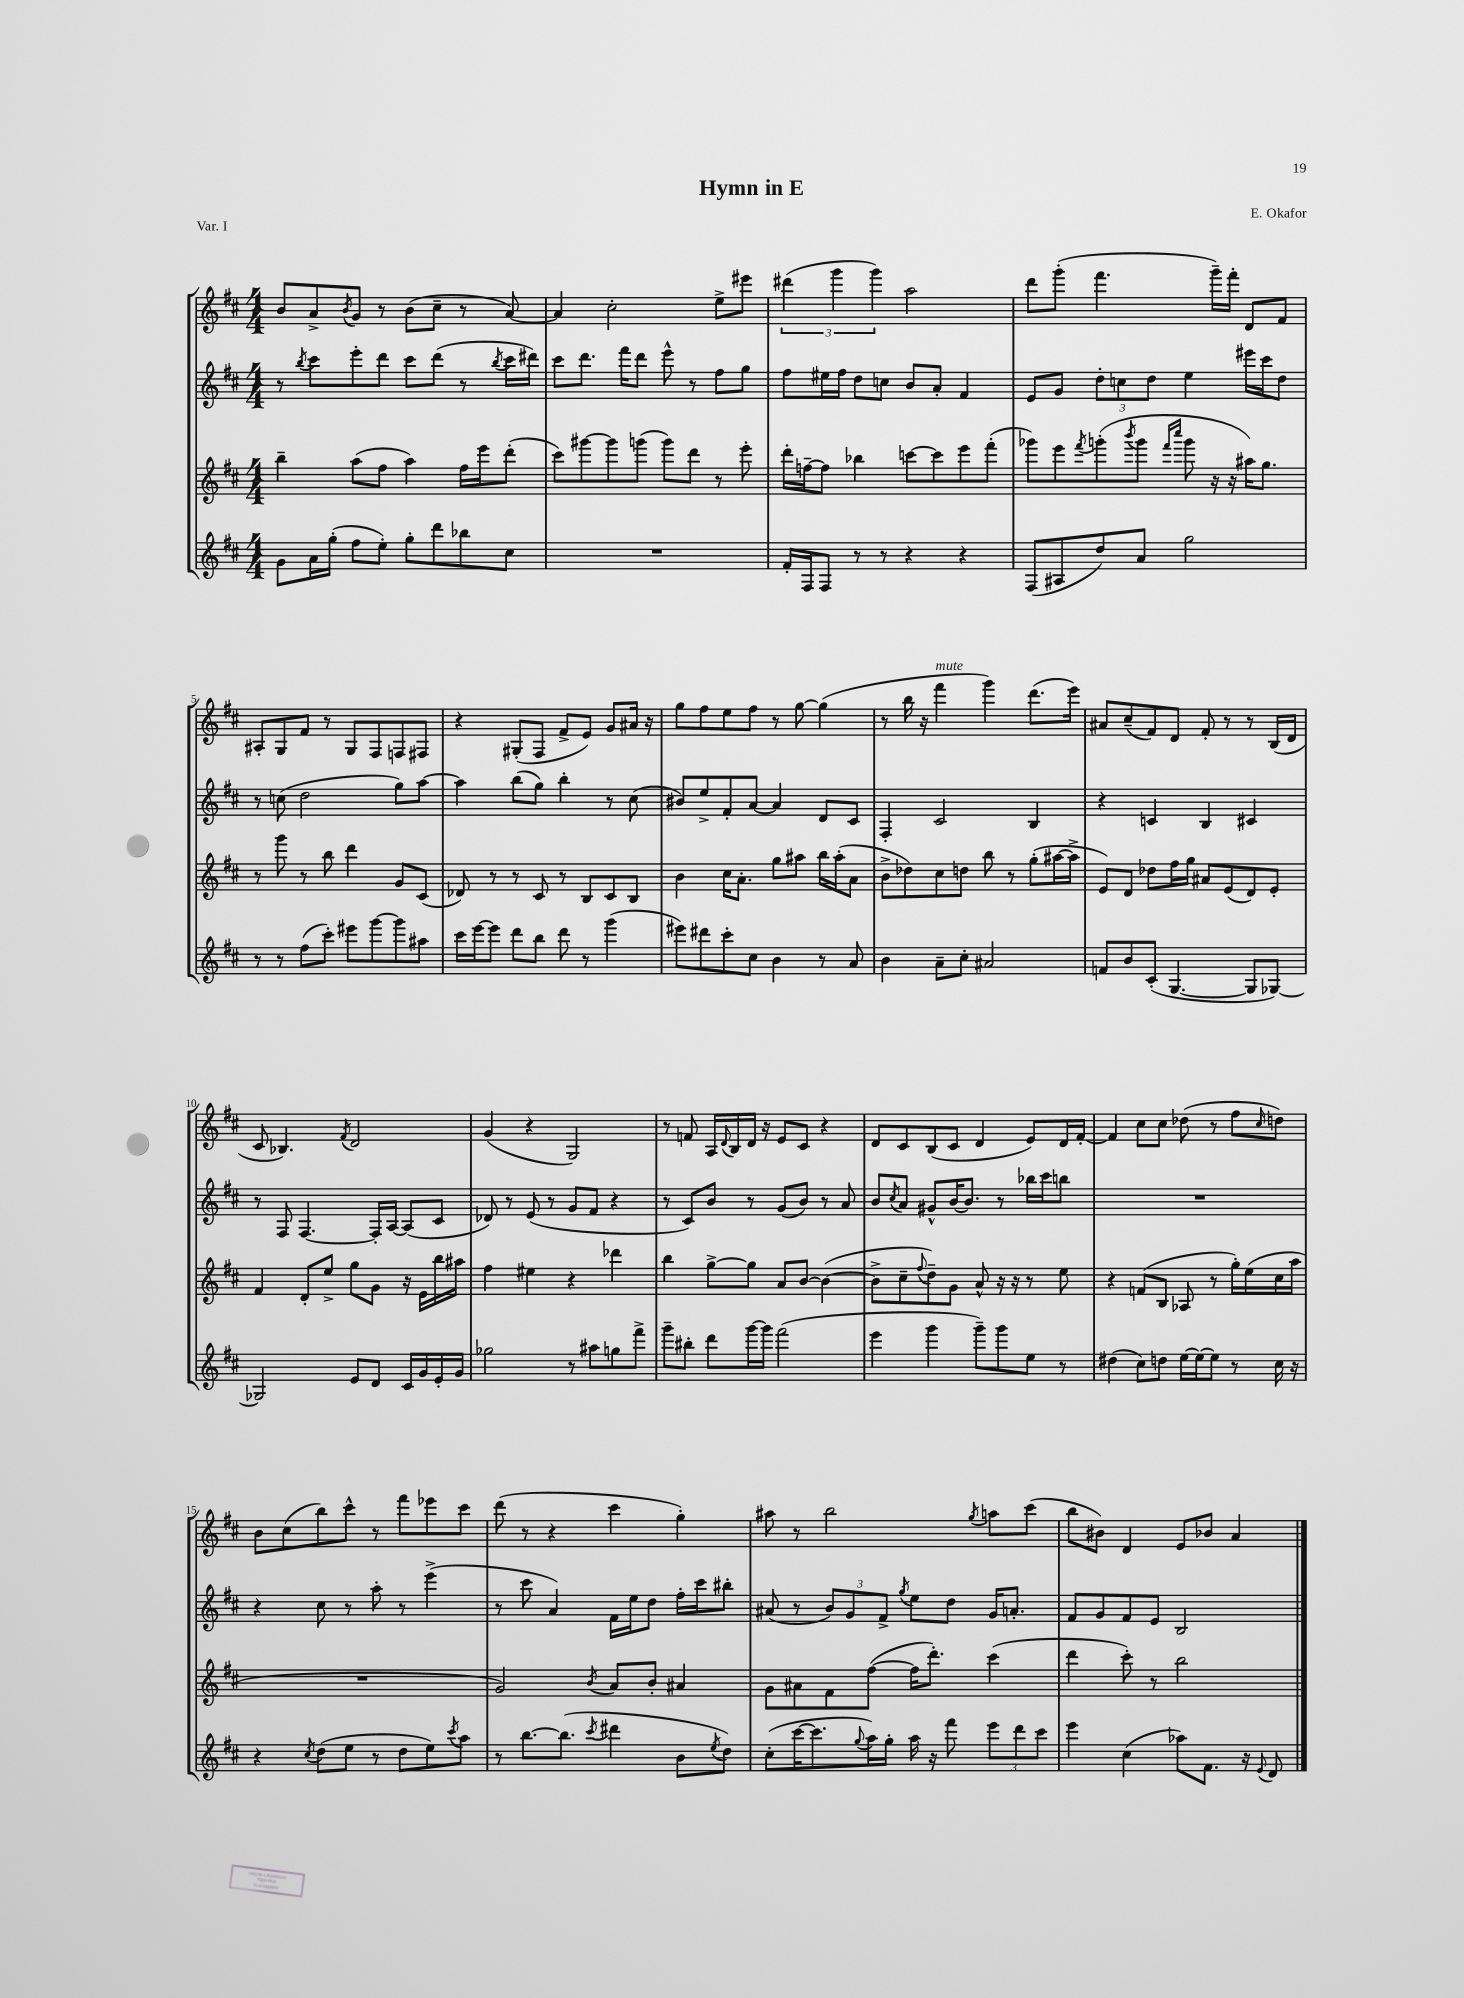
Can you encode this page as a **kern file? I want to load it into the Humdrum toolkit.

**kern	**kern	**kern	**kern
*staff4	*staff3	*staff2	*staff1
*clefG2	*clefG2	*clefG2	*clefG2
*k[f#c#]	*k[f#c#]	*k[f#c#]	*k[f#c#]
*M4/4	*M4/4	*M4/4	*M4/4
8g	4bb~	8r	8b
.	.	8qbb	.
16a	.	8ccc#	8a^
(16gg'	.	.	.
.	.	.	8qb
8ff#	(8aa	8eee'	8g
8ee')	8ff#	8ddd	8r
8gg'	4aa)	8ccc#	(8b
8ddd	.	(8ddd	8cc#~
8bb-	16ff#	8r	8r
.	16eee	.	.
.	.	8qbb	.
8cc#	(8ddd'	16ccc#	[8a)
.	.	16ddd#)	.
=	=	=	=
1r	8ccc#)	8ccc#	4a]
.	[8ggg#	8.ddd	.
.	8ggg#]	.	2cc#'
.	.	16fff#	.
.	(8ggg	8ddd	.
.	8ggg)	8eee^^	.
.	8ddd	8r	.
.	8r	8ff#	8ee^
.	8eee'	8gg	8eee#
=	=	=	=
16f#'	16ddd'	8ff#	(6ddd#
16F#	[16ff~	.	.
8F#	8ff]	16ee#	.
.	.	.	6ggg
.	.	16ff#	.
8r	4bb-	8dd	.
.	.	.	6ggg)
8r	.	8cc	.
4r	[8ccc	8b	2aa
.	8ccc]	8a'	.
4r	8eee	4f#	.
.	(8fff#'	.	.
=	=	=	=
(8F#	8ggg-)	8e	8ddd
8A#	8eee	8g	(8ggg'
.	8qfff#	.	.
8dd)	(8ggg'	12dd'	4.fff#
.	.	12cc	.
.	8qbbb	.	.
8a	8ggg	.	.
.	.	12dd	.
.	16qqfff#	.	.
.	16qqcccc#	.	.
2gg	8ggg	4ee	.
.	16r	.	16ggg~)
.	16r	.	16fff#'
.	16aa#)	16eee#	8d
.	8.gg	16ccc#	.
.	.	8dd	8f#
=	=	=	=
8r	8r	8r	8A#'
8r	8ggg	(8cc	8G
(8ff#	8r	2dd	8f#
8ccc#')	8bb	.	8r
8eee#	4ddd	.	8G
[8ggg	.	.	8F#
8ggg]	8g	8gg)	8F
8aa#	(8c#	[8aa	8F#
=	=	=	=
16ccc#	8d-)	4aa]	4r
[16eee	.	.	.
8eee]	8r	.	.
8ddd	8r	(8bb	(8G#'
8bb	8c#	8gg)	8F#
8ddd	8r	4bb'	8f#^
8r	8B	.	8e)
(4ggg	8c#	8r	8g
.	8B	(8cc#	16a#
.	.	.	16r
=	=	=	=
8eee#)	4b	8b#)	8gg
8ddd#	.	8ee^	8ff#
8ccc#'	16cc#	8f#'	8ee
.	8.a'	.	.
8cc#	.	[8a	8ff#
4b	8gg	4a]	8r
.	8aa#	.	[8gg
8r	16bb	8d	(4gg]
.	(16aa#'	.	.
8a	8a	8c#	.
=	=	=	=
4b	8b^	4F#'	8r
.	8dd-)	.	16bb
.	.	.	16r
8a~	8cc#	2c#	4fff#
8cc#'	8dd	.	.
2a#	8bb	.	4ggg)
.	8r	.	.
.	(8gg'	4B	(8.ddd
.	[16aa#	.	.
.	16aa#^]	.	16eee)
=	=	=	=
8f	8e)	4r	8a#
8b	8d	.	(8cc#~
(8c#'	8dd-	4c	8f#)
[4.G	16ff#	.	8d
.	16gg	.	.
.	8a#	4B	8f#'
.	(8e	.	8r
8G]	8d)	4c#	8r
[8G-)	8e'	.	(16B
.	.	.	16d
=	=	=	=
2G-]	4f#	8r	8c#
.	.	8F#	4.B-)
.	8d'	[4.F#	.
.	8ee^	.	.
.	.	.	8qf#
8e	8gg	.	2d
8d	8g	16F#']	.
.	.	[16A	.
16c#	16r	(8A]	.
16g	16e	.	.
16e'	16bb	8c#	.
16g	16aa#	.	.
=	=	=	=
2gg-	4ff#	8d-)	(4g
.	.	8r	.
.	4ee#	(8e	4r
.	.	8r	.
8r	4r	8g	2G)
8aa#	.	8f#	.
8gg	4ddd-	4r	.
8fff#^	.	.	.
=	=	=	=
8ggg~	4bb	8r	8r
8bb#'	.	8c#)	8f
8ddd	[8gg^	8b	16A
.	.	.	8qqd
.	.	.	16B
[16ggg	8gg]	8r	16d
16ggg]	.	.	16r
(2fff#	8a	(8g	8e
.	[8b	8b)	8c#
.	(4b_	8r	4r
.	.	8a	.
=	=	=	=
4eee	8b^]	8b	8d
.	.	8qcc#	.
.	8cc#~	8a	8c#
.	8qqff#	.	.
4ggg	8dd~)	8g#^^	(8B
.	8g	[16b	8c#
.	.	8.b]	.
8ggg~)	8a^^	.	4d
8ggg	16r	8r	.
.	16r	.	.
8ee	8r	16bb-	8e)
.	.	16ccc#	.
8r	8ee	8bb	16d
.	.	.	[16f#'
=	=	=	=
(4dd#	4r	1r	4f#]
8cc#)	(8f	.	8cc#
8dd	8B	.	8cc#
[16ee	8A-	.	(8dd-
16ee_	.	.	.
8ee]	8r	.	8r
8r	16gg')	.	8ff#
.	(16ee	.	.
.	.	.	16qqcc#
16cc#	16cc#	.	8dd)
16r	16aa	.	.
=	=	=	=
4r	1r	4r	8b
.	.	.	(8cc#
8qcc#	.	.	.
(8dd	.	8cc#	8bb)
8ee	.	8r	8ccc#^^
8r	.	8aa'	8r
8dd	.	8r	8fff#
8ee)	.	(4eee^	8eee-
8qccc#	.	.	.
8aa	.	.	8ccc#
=	=	=	=
8r	2g)	8r	(8ddd
[8.bb	.	8ccc#	8r
.	.	4a)	4r
(8.bb]	.	.	.
8qccc#	8qb	.	.
4ddd#	8a	16f#	4ccc#
.	.	16ee	.
.	8b'	8dd	.
8b	4a#	16ff#'	4gg')
.	.	16ccc#	.
8qee	.	.	.
8dd)	.	8bb#'	.
=	=	=	=
(8cc#'	8g	(8a#	8aa#
[16ccc#	8a#	8r	8r
8.ccc#]	.	.	.
.	8f#	12b)	2bb
.	.	12g	.
8qqgg	.	.	.
16aa)	([8ff#	.	.
.	.	12f#^	.
16gg'	.	.	.
.	.	8qgg	.
16aa	16ff#]	8ee	.
16r	8.ddd')	.	.
8fff#	.	8dd	.
.	.	.	8qgg
12eee	(4ccc#	16g	8aa
.	.	8.a'	.
12ddd	.	.	.
.	.	.	(8ccc#
12ccc#	.	.	.
=	=	=	=
4eee	4ddd	8f#	8bb
.	.	8g	8b#)
(4cc#	8ccc#')	8f#	4d
.	8r	8e	.
8aa-)	2bb	2B	8e
8.f#	.	.	8b-
.	.	.	4a
16r	.	.	.
8qqe	.	.	.
8d	.	.	.
==	==	==	==
*-	*-	*-	*-
